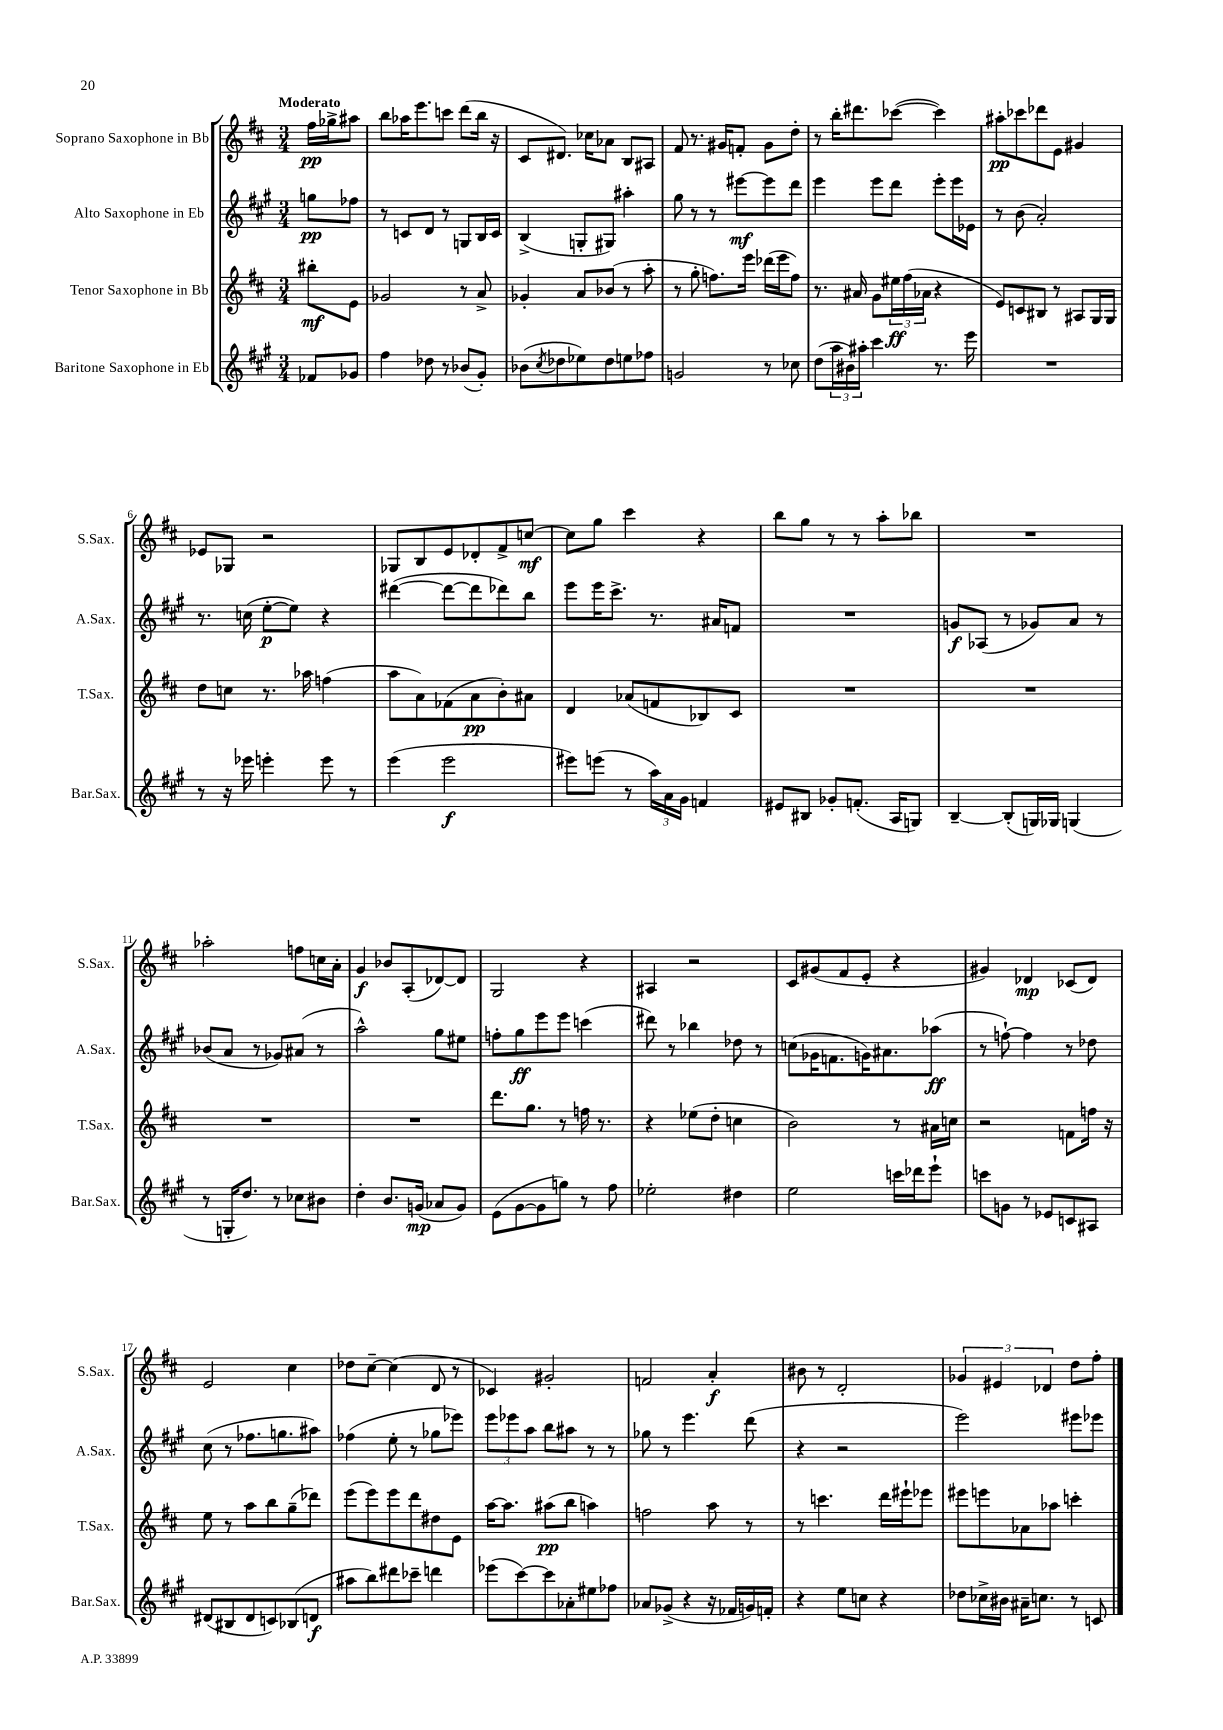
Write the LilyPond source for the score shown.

<<
\new StaffGroup <<
\new Staff = "s0" \with { instrumentName = "Soprano Saxophone in Bb" shortInstrumentName = "S.Sax." } {
    \clef treble \key d \major \numericTimeSignature \time 3/4 \partial 4 \tempo "Moderato"
    fis''16\pp ges''16-> ais''8 |
    b''8 aes''16 e'''8. c'''8 d'''8( b''16 r16 |
    cis'8 dis'8.) ces''16 aes'8 b8 ais8 |
    fis'8 r8. gis'16 f'8-. gis'8 d''8-. |
    r8 b''16-. dis'''8. ces'''8~( ces'''4) |
    ais''8-.\pp ces'''8 des'''8 e'8 gis'4 |
    ees'8 ges8 r2 |
    ges8 b8 e'8 des'8-. fis'8-> c''8~\mf |
    c''8 g''8 cis'''4 r4 |
    b''8 g''8 r8 r8 a''8-. bes''8 |
    R2. |
    aes''2-. f''8 c''16 a'16-. |
    g'4\f bes'8 a8-.( des'8~) des'8 |
    g2 r4 |
    ais4 r2 |
    cis'8 gis'8( fis'8 e'8-. r4 |
    gis'4) des'4\mp ces'8( des'8) |
    e'2 cis''4 |
    des''8 cis''8~-- cis''4( d'8 r8 |
    ces'4) gis'2-. |
    f'2 a'4-.\f |
    bis'8 r8 d'2-. |
    \tuplet 3/2 { ges'4 eis'4 des'4 } d''8 fis''8-. \bar "|." |
}
\new Staff = "s1" \with { instrumentName = "Alto Saxophone in Eb" shortInstrumentName = "A.Sax." } {
    \clef treble \key a \major \numericTimeSignature \time 3/4 \partial 4
    g''8\pp fes''8 |
    r8 c'8 d'8 r8 g8 b16 c'16 |
    b4->( g8-. gis8) ais''4-. |
    gis''8 r8 r8 eis'''8~\mf eis'''8 d'''8 |
    e'''4 e'''8 d'''8 e'''8-. e'''16 ees'16 |
    r8 b'8( a'2-.) |
    r8. c''16( e''8~-.\p e''8) r4 |
    dis'''4~( dis'''8~ dis'''8 des'''8) b''8 |
    e'''8 e'''16 cis'''8.-> r8. ais'16 f'8 |
    R2. |
    g'8\f aes8( r8 ges'8) a'8 r8 |
    bes'8( a'8 r8 ges'8) ais'8( r8 |
    a''2-^) gis''8 eis''8 |
    f''8-. gis''8\ff e'''8 e'''8 c'''4( |
    dis'''8) r8 bes''4 des''8 r8 |
    c''8( ges'16 f'8. g'16) ais'8. aes''8\ff( |
    r8 f''8~-!) f''4 r8 des''8 |
    cis''8( r8 fes''8. g''8. ais''8) |
    fes''4( e''8-. r8 ges''8 ees'''8) |
    \tuplet 3/2 { e'''8 ees'''8 a''8 } b''8 ais''8 r8 r8 |
    ges''8 r8 e'''4. d'''8( |
    r4 r2 |
    e'''2) eis'''8 ees'''8 \bar "|." |
}
\new Staff = "s2" \with { instrumentName = "Tenor Saxophone in Bb" shortInstrumentName = "T.Sax." } {
    \clef treble \key d \major \numericTimeSignature \time 3/4 \partial 4
    bis''8-.\mf e'8 |
    ges'2 r8 a'8-> |
    ges'4-. a'8 bes'8( r8 a''8-. |
    r8 g''8-. f''8.) e'''16 des'''16( e'''16 f''8) |
    r8. ais'16 g'8 \tuplet 3/2 { eis''16\ff fis''16( aes'16 } r4 |
    e'8) c'8 bis8 r8 ais8 g16 g16 |
    d''8 c''8 r8. aes''16 f''4( |
    a''8 a'8) fes'8( a'8\pp b'8-.) ais'8 |
    d'4 aes'8( f'8 bes8) cis'8 |
    R2. |
    R2. |
    R2. |
    R2. |
    d'''8. g''8. r8 f''16 r8. |
    r4 ees''8( d''8-. c''4 |
    b'2) r8 ais'16 c''16 |
    r2 f'8 f''16 r16 |
    e''8 r8 a''8 b''8 g''8--( des'''8) |
    e'''8( e'''8) e'''8 d'''8 dis''8 e'8 |
    a''16~ a''8. ais''8\pp( b''8 a''4) |
    f''2 a''8 r8 |
    r8 c'''4. d'''16 eis'''16-! ees'''8 |
    eis'''8 e'''8 aes'8 aes''8 c'''4-. \bar "|." |
}
\new Staff = "s3" \with { instrumentName = "Baritone Saxophone in Eb" shortInstrumentName = "Bar.Sax." } {
    \clef treble \key a \major \numericTimeSignature \time 3/4 \partial 4
    fes'8 ges'8 |
    fis''4 des''8 r8 bes'8( gis'8-.) |
    bes'8( \acciaccatura { cis''8 } des''8 ees''8) des''8 e''8 fes''8 |
    g'2 r8 ces''8 |
    d''8( \tuplet 3/2 { a''16 bis'16) ais''16-. } cis'''4 r8. e'''16 |
    R2. |
    r8 r16 ees'''16 e'''4-. e'''8 r8 |
    e'''4( e'''2\f |
    eis'''8) e'''8( r8 \tuplet 3/2 { a''16) a'16 gis'16 } f'4 |
    eis'8 bis8 ges'8-. f'8.-.( a16 g8) |
    b4~-- b8-.( g16) ges16 g4( |
    r8 g16-. d''8.) r8 ces''8 bis'8 |
    d''4-. b'8. g'16\mp( aes'8 g'8) |
    e'8( gis'8~ gis'8 g''8) r8 fis''8 |
    ees''2-. dis''4 |
    e''2 c'''16 des'''16 e'''8-! |
    c'''8 g'8 r8 ees'8 c'8 ais8 |
    dis'8( bis8 dis'8 c'8) bes8( d'8\f |
    ais''8 b''8) dis'''8 ces'''8-- d'''4 |
    ees'''8( cis'''8~) cis'''8 aes'8-. eis''8 fes''8 |
    aes'8 ges'8->( r4 r16 fes'16 g'16) f'16-. |
    r4 e''8 c''8 r4 |
    des''8 ces''16-> bis'16 ais'16-- c''8. r8 c'8 \bar "|." |
}
>>
>>
